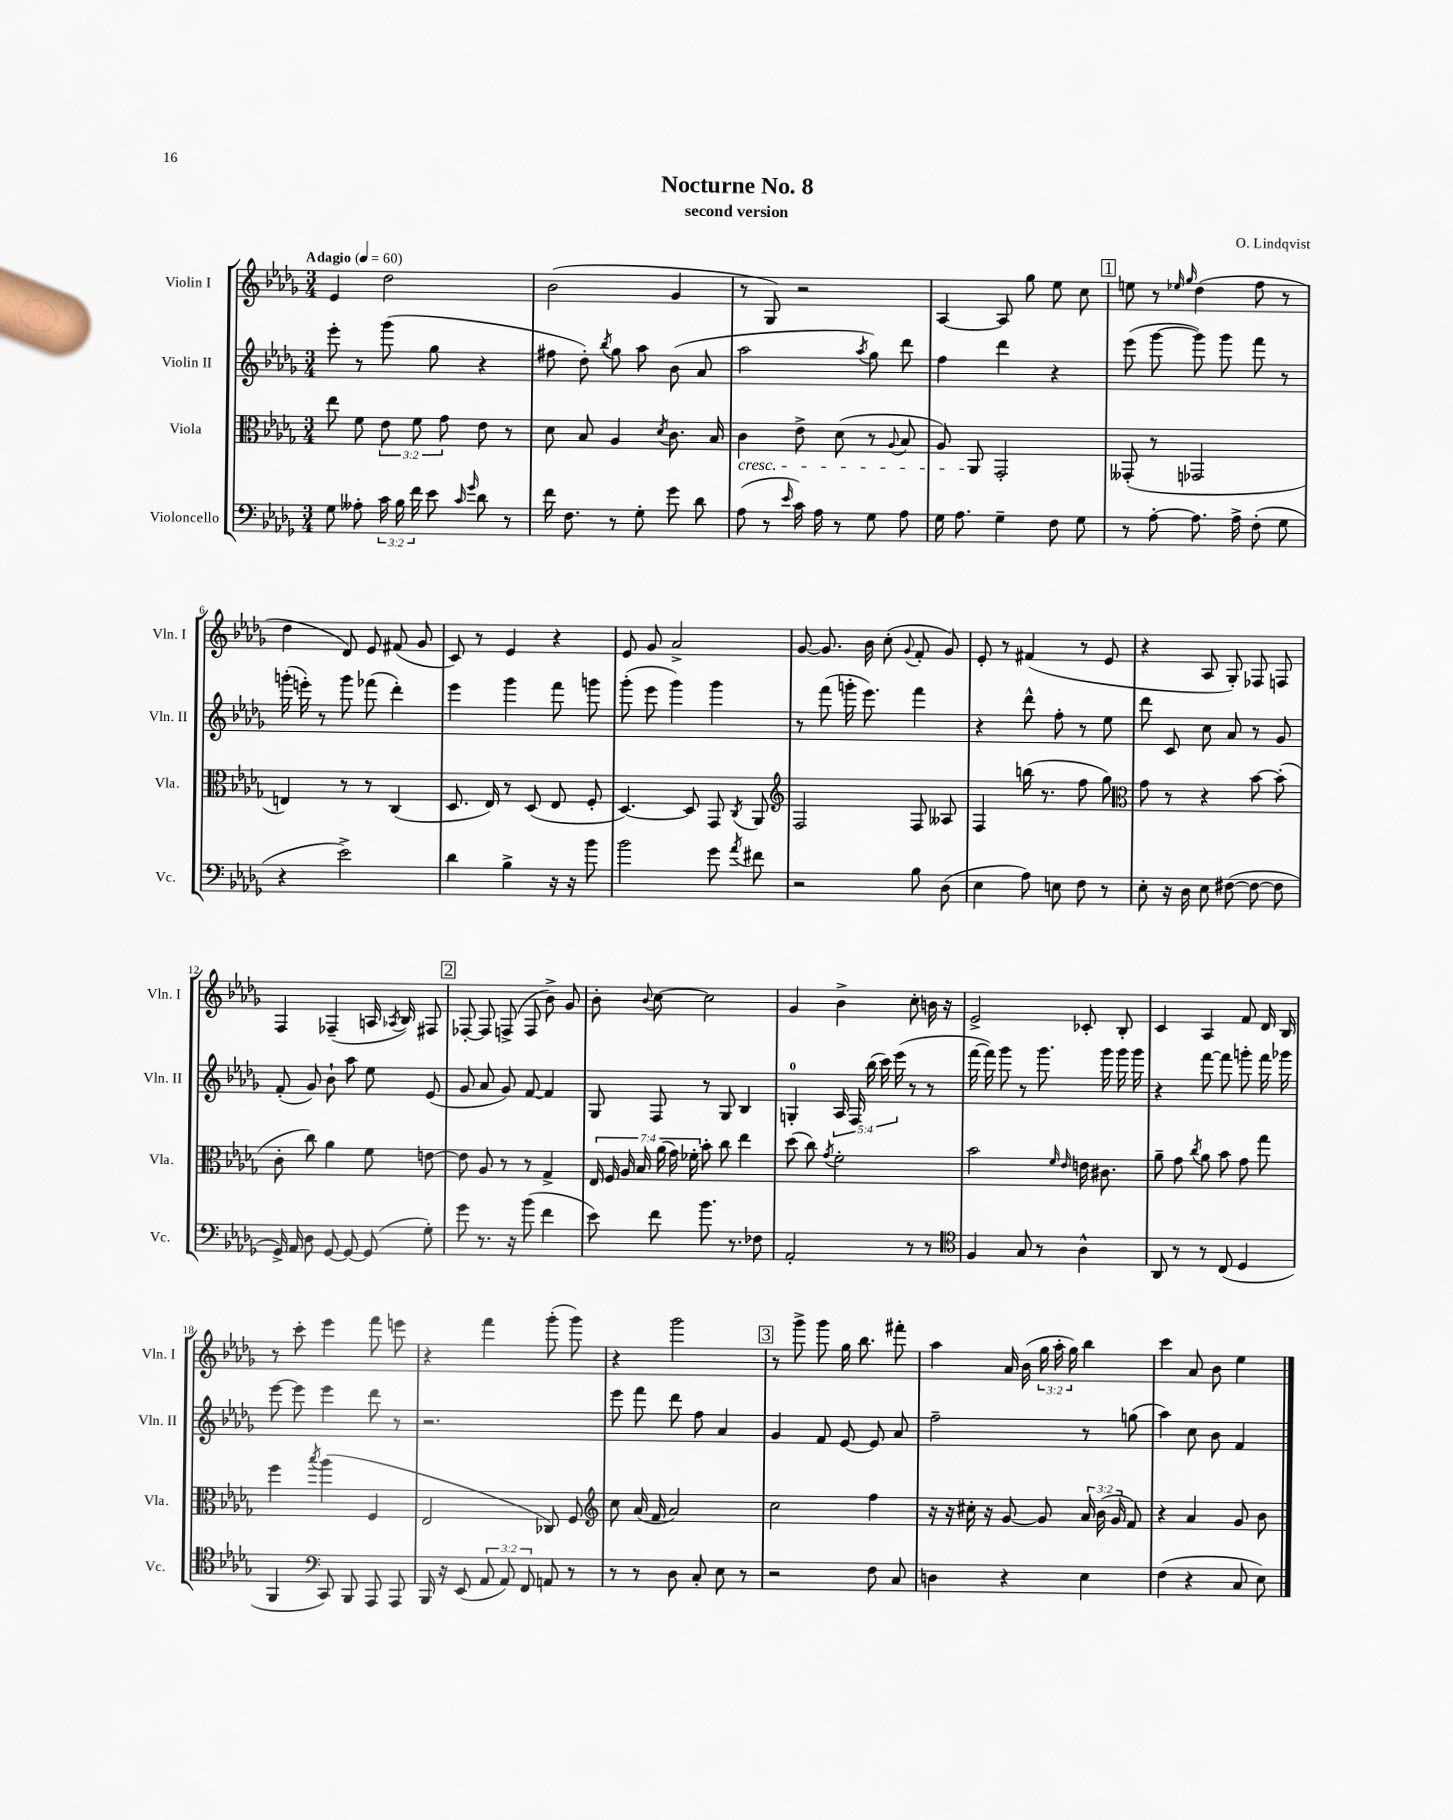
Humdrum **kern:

**kern	**kern	**kern	**kern
*staff4	*staff3	*staff2	*staff1
*clefF4	*clefC3	*clefG2	*clefG2
*k[b-e-a-d-g-]	*k[b-e-a-d-g-]	*k[b-e-a-d-g-]	*k[b-e-a-d-g-]
*M3/4	*M3/4	*M3/4	*M3/4
*MM60	*MM60	*MM60	*MM60
8G-	8ee-	8eee-'	4e-
8A--'	8f	8r	.
24c	12e-	(8ggg-	2dd-
24B-	.	.	.
24f	12f	.	.
8e-	.	8gg-	.
.	12g-	.	.
16qqc	.	.	.
16qqg-	.	.	.
8d-	8e-	4r	.
8r	8r	.	.
=	=	=	=
16f	8d-	8ff#	(2b-
8.F	.	.	.
.	8B-	8dd-')	.
.	.	8qbb-	.
8r	4A-	8gg-	.
8G-'	.	8aa-	.
.	8qd-	.	.
8g-	8.c	(8b-	4g-
8d-	.	8a-	.
.	16B-	.	.
=	=	=	=
(8A-	4c	2aa-	8r
8r	.	.	8G-)
16qqe-	.	.	.
16c)	8e-^	.	2r
16A-	.	.	.
8r	(8d-	.	.
.	.	8qaa-	.
8G-	8r	8gg-)	.
.	8qqA-	.	.
8A-	8B-	8ddd-	.
=	=	=	=
16G-	8A-)	4ff	[4A-
8.A-	.	.	.
.	8AA-	.	.
4G-~	2GG-'	4ddd-	8A-]
.	.	.	8gg-
8F	.	4r	8ee-
8G-	.	.	8cc
=	=	=	=
8r	(8GG--'	(8eee-	8ee
[8A-'	8r	[8ggg-	8r
.	.	.	16qqee-
.	.	.	16qqgg-
8.A-]	2GG-	8ggg-])	(4dd-
.	.	8ggg-	.
16A-^	.	.	.
(8F'	.	8fff	8ff
8G-	.	8r	8r
=	=	=	=
4r	4E)	(16ggg'	4dd-
.	.	16eee')	.
.	.	8r	.
2e-^)	8r	8ggg	8d-)
.	8r	(8fff-	8e-
.	(4C	4ddd-')	(8f#
.	.	.	8g-
=	=	=	=
4d-	8.D-	4eee-	8c)
.	.	.	8r
.	16E-)	.	.
4B-^	8r	4ggg-	4e-
.	(8D-	.	.
16r	8E-	8fff	4r
16r	.	.	.
8b-	8F'	8ggg	.
=	=	=	=
2b-	[4.D-)	(8ggg-'	8e-
.	.	8eee-	8g-
.	.	4ggg-)	2a-^
.	8D-]	.	.
8g-	8GG-	4ggg-	.
8qa-	8qC	.	.
8f#	8AA-	.	.
=	=	=	=
*	*clefG2	*	*
2r	2F	8r	[8g-
.	.	(8fff	8.g-]
.	.	16ggg'	.
.	.	8.eee-)	16b-
.	.	.	(8cc'
.	.	.	8qqg-
8B-	8F	4fff	8f'
(8D-	8A--	.	8g-)
=	=	=	=
4E-	4F	4r	8e-'
.	.	.	8r
8A-)	(16bb	8ddd-^^	(4f#
.	8.r	.	.
8E	.	8ff'	.
8F	8ff	8r	8r
8r	8gg-)	8ee-	8e-
=	=	=	=
*	*clefC3	*	*
8E-'	8g-	8ddd-	4r
16r	8r	8c	.
16D-	.	.	.
8E-	4r	8cc	8A-
([8F#	.	8a-	8G-')
8F#_	[8b-	8r	8F-
8F#]	(8b-']	8g-	8F
=	=	=	=
16GG-^)	8c'	(8f'	4F
16AA-	.	.	.
8D-	8cc)	8g-)	.
[8GG-	4a-	8b-`	(4F-~
8GG-_	.	8aa-	.
(8GG-]	8f	8ee-	16A
.	.	.	8qA-
.	.	.	16B-)
8G-')	[8e	(8e-	8F#
=	=	=	=
8g-	8e]	8g-	[8F-'
8.r	8A-	8a-	8F-]
.	8r	8g-)	(8F^
16r	.	.	.
(8b-	8r	[8f	8F
4f	4G-^	4f]	8b-^)
.	.	.	8g-
=	=	=	=
8e-)	28E-	8G-	8b-'
.	28F	.	.
.	28A-	.	.
.	28B-	.	.
.	.	.	8qqb-
8f	.	8F	[8cc
.	(28a-	.	.
.	28g-)	.	.
.	28f-'	.	.
8.b-	8b-'	8r	2cc]
.	8cc	8G-	.
8.r	.	.	.
.	4ee-	4B-	.
8F-	.	.	.
=	=	=	=
2AA-'	(8dd-	4G'	4g-
.	8cc)	.	.
.	8qg-	.	.
.	2f'	20A-	4b-^
.	.	20F	.
.	.	(20bb-	.
.	.	20ccc)	.
.	.	(20eee-	.
8r	.	8r	8cc'
8r	.	8r	16b
.	.	.	16r
=	=	=	=
*clefC4	*	*	*
4F	2b-	[16fff	2e-^
.	.	16fff])	.
.	.	8ggg-	.
8G-	.	8r	.
8r	.	8.ggg-	.
.	16qqf	.	.
.	16qqe-	.	.
4A-^^	16e	.	8c-'
.	8.c#	16ggg-	.
.	.	16ggg-	8B-'
.	.	16ggg-	.
=	=	=	=
8AA-	8a-~	4r	4c
8r	8g-	.	.
.	8qcc	.	.
8r	8a-	[8fff	4A-
(8C	8b-	8fff]	.
4D-	8g-	8ggg'	8f
.	8gg-	16fff	16d-
.	.	16ggg-	16B-
=	=	=	=
4FF	4ff	[8eee-	8r
.	.	8eee-]	8ccc'
*clefF4	*	*	*
.	8qbb-	.	.
8CC)	(4aa-	4eee-	4eee-
8BBB-	.	.	.
8AAA-	4F	8ddd-	8fff
8AAA-	.	8r	8eee
=	=	=	=
16BBB-	2E-	2.r	4r
16r	.	.	.
(8EE-	.	.	.
12AA-	.	.	4fff
12AA-)	.	.	.
12FF	.	.	.
8AA	8C-)	.	(8ggg-'
8r	8F	.	8ggg-)
=	=	=	=
*	*clefG2	*	*
8r	8cc	8eee-	4r
8r	(16a-	8fff	.
.	16f	.	.
8D-	2a-)	8ddd-	2ggg-
8C'	.	8ff	.
8E-	.	4a-	.
8r	.	.	.
=	=	=	=
2r	2cc	4g-	8r
.	.	.	8ggg-^
.	.	8f	8ggg-
.	.	[8e-	16gg-
.	.	.	8.bb-
8F	4ff	8e-]	.
8C	.	8a-	8fff#'
=	=	=	=
4D	16r	2ff~	4aa-
.	16r	.	.
.	16cc#'	.	.
.	16r	.	.
4r	[8g-	.	16a-
.	.	.	(16b-
.	8g-]	.	24gg-
.	.	.	24aa-'
.	.	.	24gg-)
4E-	24a-	8r	4bb-
.	(24b-	.	.
.	24g-	.	.
.	8f)	(8gg	.
=	=	=	=
(4F	4r	4aa-)	4ccc
4r	4a-	8cc	8a-
.	.	8b-	8b-
8C	8g-	4f	4ee-
8E-)	8b-	.	.
==	==	==	==
*-	*-	*-	*-
